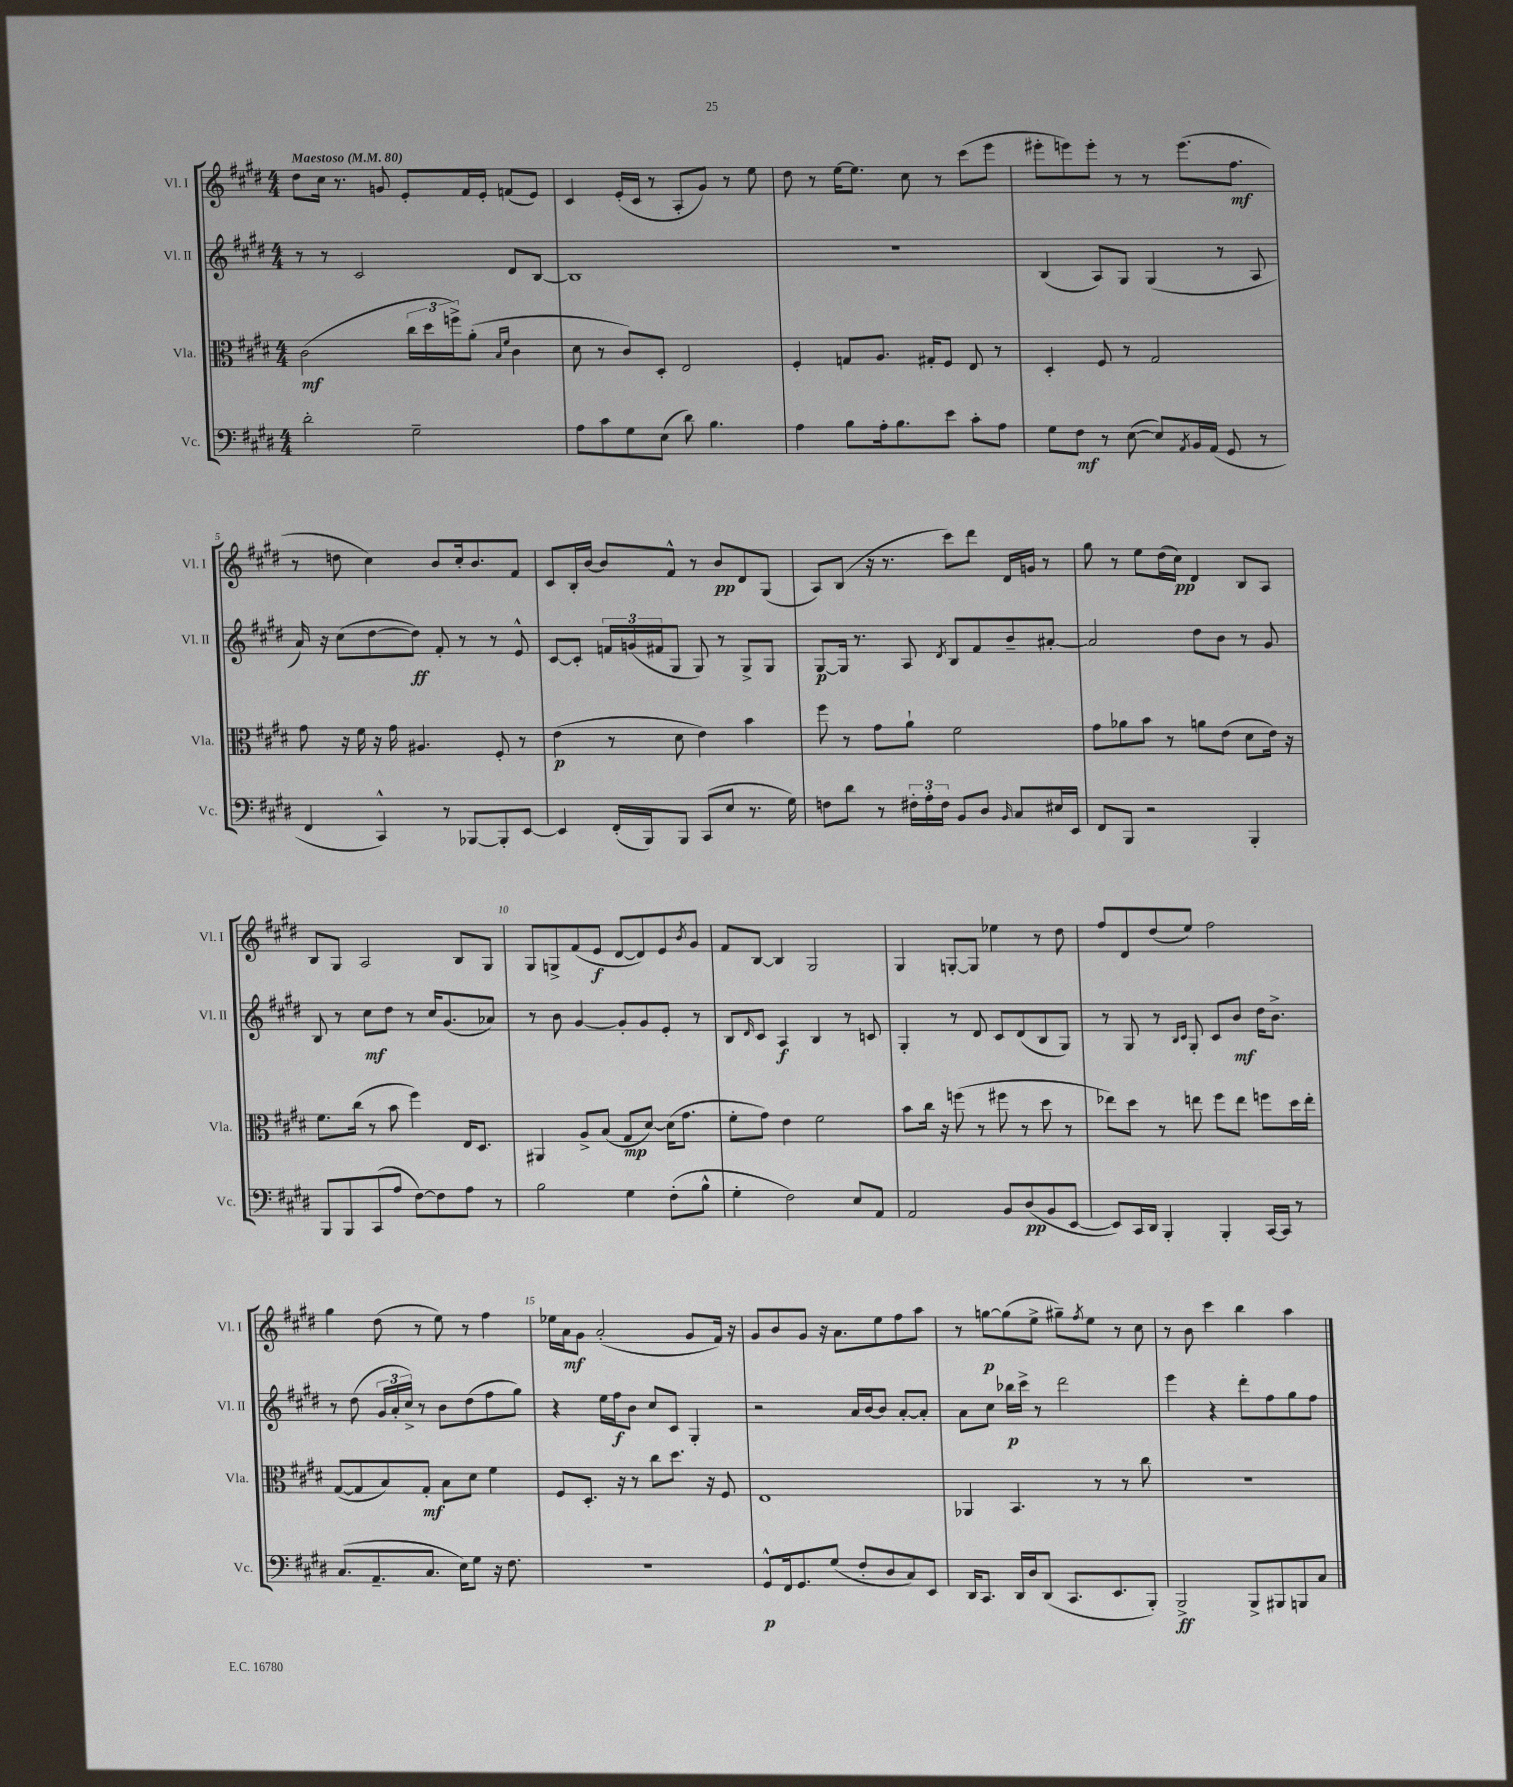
<<
\new StaffGroup <<
\new Staff = "s0" \with { instrumentName = "Vl. I" shortInstrumentName = "Vl. I" } {
    \clef treble \key e \major \numericTimeSignature \time 4/4 \tempo "Maestoso" 4 = 80
    dis''8 cis''16 r8. g'8 e'8-. fis'16 e'16-. f'8( e'8) |
    cis'4 e'16-.( cis'16 r8 a8-. gis'8) r8 e''8 |
    dis''8 r8 e''16~ e''8. cis''8 r8 cis'''8( e'''8 |
    eis'''8-. e'''8) e'''8-. r8 r8 e'''8.( fis''8.\mf |
    r8 d''8 cis''4) b'8 cis''16-. b'8. fis'8 |
    cis'8 b16-. b'16~ b'8 fis'8-^ r8 b'8\pp dis'8 gis8( |
    a8) b8( r16 r8. cis'''8) dis'''8 dis'16 g'16 r8 |
    gis''8 r8 e''8 dis''16( cis''16\pp) dis'4 b8 a8 |
    b8 gis8 a2 b8 gis8 |
    gis8 g8-> fis'8( e'8\f dis'8~ dis'8) e'8 \acciaccatura { b'8 } gis'8 |
    fis'8 b8~ b4 gis2 |
    gis4 g8~-. g8 ees''4 r8 dis''8 |
    fis''8 dis'8 dis''8( e''8) fis''2 |
    gis''4 dis''8( r8 e''8) r8 fis''4 |
    ees''16 a'16\mf gis'8 a'2-.( gis'8 fis'16) r16 |
    gis'8 b'8 gis'8 r16 a'8. e''8 fis''8 a''8 |
    r8 g''8~\p g''8( e''8-> gis''8--) \acciaccatura { fis''8 } e''8 r8 cis''8 |
    r8 b'8 cis'''4 b''4 a''4 \bar "|." |
}
\new Staff = "s1" \with { instrumentName = "Vl. II" shortInstrumentName = "Vl. II" } {
    \clef treble \key e \major \numericTimeSignature \time 4/4
    r8 r8 cis'2 dis'8 b8~ |
    b1 |
    r1 |
    b4( a8) gis8 gis4( r8 a8 |
    a'16) r16 cis''8( dis''8~ dis''8\ff) fis'8-. r8 r8 e'8-^ |
    cis'8~ cis'8-. \tuplet 3/2 { f'16 g'16( fis'16 } gis8 gis8) r8 gis8-> gis8 |
    gis8~\p gis16 r8. a8 \acciaccatura { dis'8 } b8 fis'8 b'8-- ais'8~-. |
    ais'2 dis''8 b'8 r8 gis'8 |
    b8 r8 cis''8\mf dis''8 r8 cis''16 gis'8.( aes'8) |
    r8 b'8 gis'4~ gis'8-. gis'8 e'8-. r8 |
    b8 \grace { dis'16 } cis'8 a4\f b4 r8 c'8 |
    gis4-. r8 dis'8 cis'8 dis'8( b8 gis8) |
    r8 gis8 r8 \grace { b16 cis'16 } gis8-. cis'8 b'8\mf dis''16 b'8.-> |
    r8 dis''8( \tuplet 3/2 { gis'16 a'16-. cis''16->) } r8 b'8 dis''8( fis''8 gis''8) |
    r4 e''16 fis''16\f b'8 cis''8 cis'8 gis4-. |
    r2 a'16 b'16~ b'8 a'8~-. a'8-. |
    a'8 cis''8 bes''16\p cis'''16-> r8 dis'''2 |
    e'''4 r4 dis'''8-. fis''8 gis''8 fis''8 \bar "|." |
}
\new Staff = "s2" \with { instrumentName = "Vla." shortInstrumentName = "Vla." } {
    \clef alto \key e \major \numericTimeSignature \time 4/4
    cis'2\mf( \tuplet 3/2 { cis''16 dis''16 f''16->) } a'8-.( \grace { b16 fis'16 } cis'4 |
    dis'8 r8 cis'8) dis8-. e2 |
    fis4-. g8 a8. gis16-. fis8 e8 r8 |
    dis4-. fis8 r8 gis2 |
    gis'8 r16 fis'16 r16 gis'16 ais4. fis8-. r8 |
    e'4\p( r8 dis'8 e'4) b'4 |
    fis''8 r8 gis'8 a'8-! fis'2 |
    gis'8 aes'8 b'8 r8 a'8 e'8( dis'8 e'16) r16 |
    fis'8. cis''16( r8 b'8 fis''4) e16 dis8. |
    ais,4 a8-> b8( gis8\mp dis'8~) dis'16( gis'8. |
    fis'8-. gis'8) e'4 fis'2 |
    b'8 cis''16 r16 f''8( r8 fis''8 r8 dis''8 r8 |
    ees''8) dis''8 r8 e''8 fis''8 e''8 f''8 dis''16 e''16-. |
    gis8~( gis8 b8) gis8-.\mf b8 dis'8 fis'4 |
    fis8 dis8.-. r16 r8 cis''8 dis''8. r16 fis8 |
    e1 |
    aes,4 b,4. r8 r8 cis''8 |
    R1 \bar "|." |
}
\new Staff = "s3" \with { instrumentName = "Vc." shortInstrumentName = "Vc." } {
    \clef bass \key e \major \numericTimeSignature \time 4/4
    dis'2-. gis2-- |
    a8 cis'8 gis8 e8( dis'8) b4. |
    a4 b8 a16-. b8. e'8 cis'8-. a8 |
    gis8 fis8\mf r8 e8~( e8) \acciaccatura { a,8 } b,16 a,16( gis,8 r8 |
    fis,4 cis,4-^) r8 bes,,8~ bes,,8-. e,8~ |
    e,4 fis,16-.( b,,16) b,,8 cis,8( e8 r8. gis16) |
    f8 dis'8 r8 \tuplet 3/2 { fis16-. a16-. fis16 } b,8 dis8 \grace { b,16 } cis8 eis16 e,16 |
    fis,8 b,,8 r2 b,,4-. |
    b,,8 b,,8 cis,8( a8 fis8~) fis8 a8 r8 |
    b2 gis4 fis8-.( b8-^ |
    gis4-. fis2) e8 a,8 |
    a,2 b,8 dis8\pp( b,8 e,8~ |
    e,8) cis,16 dis,16 b,,4-. b,,4-. cis,16~ cis,16 r8 |
    cis8.( a,8.-- cis8. e16) gis8 r16 fis8. |
    R1 |
    gis,8-^\p fis,16 gis,8. gis8( fis8-. dis8 cis8) e,8 |
    dis,16 cis,8. dis,16 dis16 dis,8( cis,8. e,8. b,,8-.) |
    b,,2->\ff b,,8-> bis,,8 b,,8 cis8 \bar "|." |
}
>>
>>
\layout { \context { \Score \override BarNumber.break-visibility = ##(#f #t #t) barNumberVisibility = #(every-nth-bar-number-visible 5) } }
